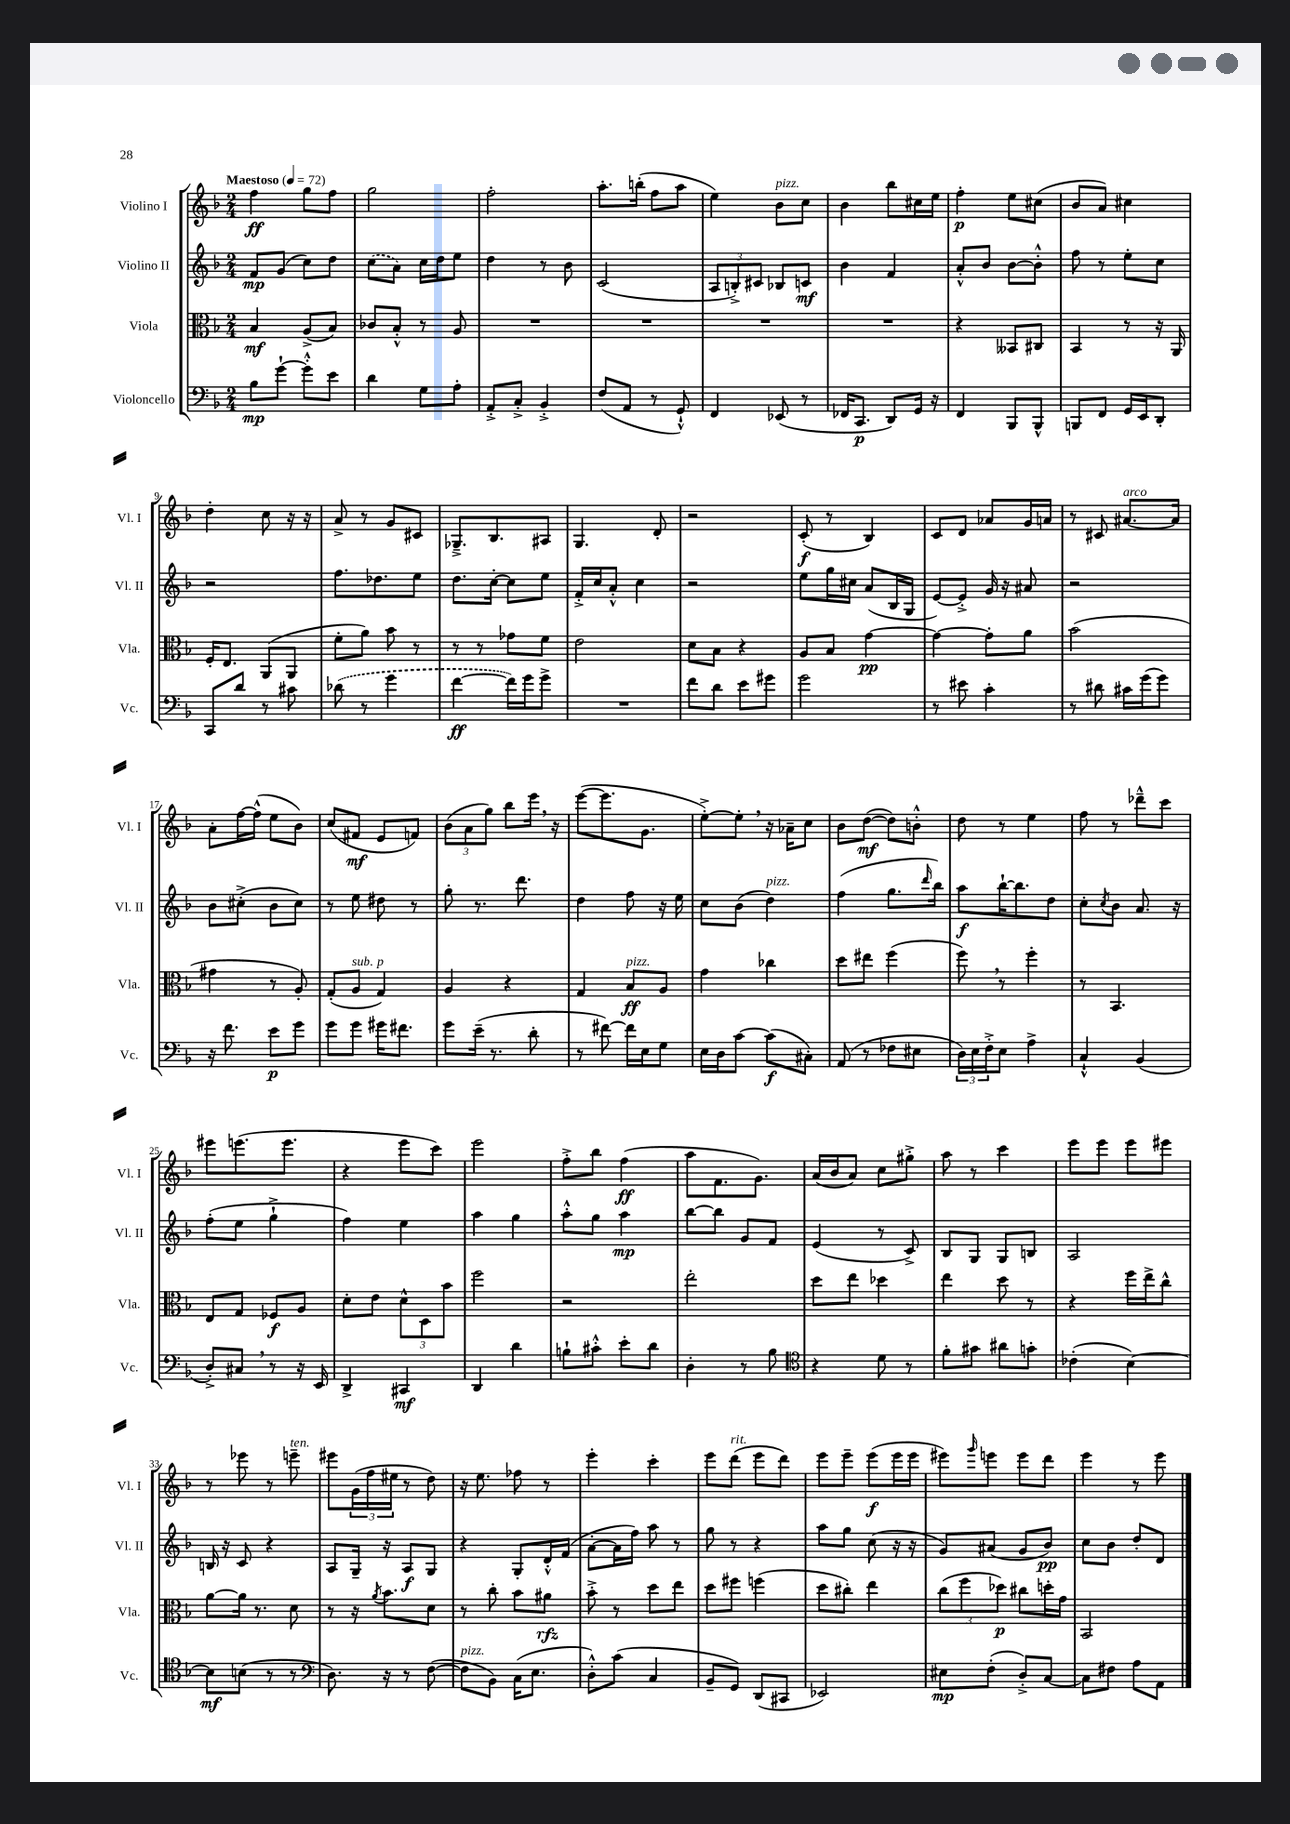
<<
\new StaffGroup <<
\new Staff = "s0" \with { instrumentName = "Violino I" shortInstrumentName = "Vl. I" } {
    \clef treble \key f \major \numericTimeSignature \time 2/4 \tempo "Maestoso" 4 = 72
    f''4\ff g''8 f''8 |
    g''2 |
    f''2-. |
    a''8.-. b''16-.( f''8 a''8 |
    e''4) bes'8^\markup { \italic "pizz." } c''8 |
    bes'4 bes''8 cis''16 e''16 |
    f''4-.\p e''8 cis''8( |
    bes'8 a'8) cis''4 |
    d''4-. c''8 r16 r16 |
    a'8-> r8 g'8 cis'8 |
    ges8.---> bes8. ais8 |
    g4. d'8-. |
    r2 |
    c'8-.\f( r8 bes4) |
    c'8 d'8 aes'8 g'16 a'16 |
    r8 cis'8 ais'8.~^\markup { \italic "arco" } ais'16 |
    a'8-. f''16~ f''16-^( e''8 bes'8) |
    c''8( fis'8\mf e'8 f'8) |
    \tuplet 3/2 { bes'8( a'8 g''8) } bes''8 e'''16 \breathe r16 |
    e'''8~( e'''8. g'8. |
    e''8~-.->) e''8-. \breathe r16 aes'16-- c''8 |
    bes'8 d''8~\mf( d''8) b'8-.-^ |
    d''8 r8 e''4 |
    f''8 r8 des'''8---^ c'''8 |
    eis'''8 e'''8.( e'''8. |
    r4 e'''8 c'''8) |
    e'''2 |
    f''8-.-> bes''8 f''4\ff( |
    a''8 f'8. g'8.) |
    a'16( bes'16 a'8) c''8 gis''8-.-> |
    a''8 r8 c'''4 |
    e'''8 e'''8 e'''8 eis'''8 |
    r8 ees'''8 r8 e'''8--^\markup { \italic "ten." } |
    eis'''8 \tuplet 3/2 { g'16( f''16 eis''16 } r8 d''8) |
    r16 e''8. fes''8 r8 |
    e'''4-. c'''4-. |
    e'''8 d'''8^\markup { \italic "rit." }( e'''8 d'''8) |
    e'''8 e'''8-- e'''8\f( e'''16 e'''16 |
    eis'''8) \grace { g'''16 } e'''8 e'''8 d'''8 |
    e'''4 r8 e'''8 \bar "|." |
}
\new Staff = "s1" \with { instrumentName = "Violino II" shortInstrumentName = "Vl. II" } {
    \clef treble \key f \major \numericTimeSignature \time 2/4
    f'8\mp g'8( c''8) d''8 |
    \once \slurDashed c''8( a'8) c''16 d''16 e''8 |
    d''4 r8 bes'8 |
    c'2( |
    \tuplet 3/2 { a8 b8-.->) cis'8 } bes8 c'8\mf |
    bes'4 f'4 |
    a'8-.-^ bes'8 bes'8~ bes'8-.-^ |
    f''8 r8 e''8-. c''8 |
    r2 |
    f''8. des''8. e''8 |
    d''8. c''16~-. c''8 e''8 |
    f'16-.-> c''16 a'8-.-^ c''4 |
    r2 |
    e''8 g''16 cis''16 a'8( bes16 g16 |
    e'8~) e'8-.-> g'16 r16 ais'8 |
    r2 |
    bes'8 cis''8-.->( bes'8 cis''8) |
    r8 e''8 dis''8 r8 |
    g''8-. r8. d'''8. |
    d''4 f''8 r16 e''16 |
    c''8 bes'8( d''4^\markup { \italic "pizz." }) |
    f''4( g''8. \grace { d'''16 } bes''16) |
    a''8\f bes''16~-! bes''8. d''8 |
    c''8-. \acciaccatura { c''8 } bes'8 a'8. r16 |
    f''8-.( e''8 g''4-!-> |
    f''4) e''4 |
    a''4 g''4 |
    a''8-.-^ g''8 a''4\mp |
    bes''8~ bes''8 g'8 f'8 |
    e'4( r8 c'8->) |
    bes8 g8 g8 b8 |
    a2 |
    b16 r16 c'8 r4 |
    a8 g16-- r16 a8\f g8 |
    r4 g8-. d'16-.-^ f'16( |
    a'8~-. a'16 f''16) a''8 r8 |
    g''8 r8 r4 |
    a''8 g''8 c''8( r16 r16 |
    g'8) ais'8( g'8 bes'8\pp) |
    c''8 bes'8 d''8-. d'8 \bar "|." |
}
\new Staff = "s2" \with { instrumentName = "Viola" shortInstrumentName = "Vla." } {
    \clef alto \key f \major \numericTimeSignature \time 2/4
    bes4\mf a8->( bes8) |
    ces'8 bes8-.-^ r8 a8 |
    R2 |
    R2 |
    R2 |
    R2 |
    r4 beses,8 cis8 |
    bes,4 r8 r16 a,16 |
    f16-. e8. a,8( a,8 |
    f'8-. a'8) bes'8 r8 |
    r8 r8 ges'8 f'8 |
    e'2 |
    d'8 bes8 r4 |
    a8 bes8 g'4~\pp |
    g'4~ g'8-. a'8 |
    bes'2( |
    gis'4 r8 a8-.) |
    g8-.( a8^\markup { \italic "sub. p" } g4) |
    a4 r4 |
    g4 bes8\ff^\markup { \italic "pizz." } a8 |
    g'4 ces''4 |
    d''8 eis''8 f''4( |
    f''8) \breathe r8 f''4-. |
    r8 bes,4. |
    e8 g8 fes8\f a8 |
    d'8-. e'8 \tuplet 3/2 { d'8-^ d8 bes'8 } |
    f''2 |
    r2 |
    e''2-. |
    d''8 e''8 des''4 |
    e''4 d''8 r8 |
    r4 f''16 e''16-> c''8-^ |
    a'8~ a'16 r8. d'8 |
    r8 r16 \acciaccatura { a'8 } bes'8. d'8 |
    r8 c''8-. bes'8 ais'8\rfz |
    bes'8-.-> r8 d''8 e''8 |
    d''8 fis''8 f''4( |
    d''8 cis''8-.) e''4 |
    \tuplet 3/2 { c''8( f''8 des''8\p) } cis''8 d''16-. g'16 |
    bes,2 \bar "|." |
}
\new Staff = "s3" \with { instrumentName = "Violoncello" shortInstrumentName = "Vc." } {
    \clef bass \key f \major \numericTimeSignature \time 2/4
    bes8\mp g'8~-! g'8-.-^ e'8 |
    d'4 g8 a8-. |
    a,8-.-> c8-.-> bes,4-.-> |
    f8( a,8 r8 g,8-!-^) |
    f,4 ees,8( r8 |
    fes,16 c,8.\p d,8) g,16 r16 |
    f,4 bes,,8 bes,,8-^ |
    b,,8 f,8 g,16 e,16 d,8-. |
    c,8 d'8 r8 cis'8 |
    \once \slurDashed des'8( r8 g'4 |
    f'4~\ff f'16) g'16 g'8-> |
    R2 |
    f'8 d'8 e'8 gis'8 |
    g'2 |
    r8 eis'8 c'4-. |
    r8 dis'8 cis'16 g'16( g'8) |
    r16 f'8. e'8\p g'8 |
    g'8 g'8 gis'16 fis'8. |
    g'8 e'16--( r8. d'8-. |
    r8 fis'8~) fis'16 e16 g8 |
    e16 d16 c'8~ c'8\f( cis8-.) |
    a,8( r8 fes8 eis8 |
    \tuplet 3/2 { d16) e16 f16-.-> } e8 a4-> |
    c4-!-^ bes,4( |
    d8-.->) cis8 \breathe r8 r16 e,16 |
    d,4-> cis,4\mf |
    d,4 d'4 |
    b8-! cis'8-.-^ e'8-. d'8 |
    d4-. r8 bes8 |
    \clef tenor r4 d'8 r8 |
    f'8-. gis'8 ais'8 g'8-. |
    ces'4-.( bes4~) |
    bes8\mf b8( r8 r8 |
    \clef bass d8.) r16 r8 f8~( |
    f8^\markup { \italic "pizz." } bes,8) c16( e8. |
    d8-.-^) c'8( c4 |
    bes,8-- g,8) d,8( cis,8 |
    ees,2) |
    eis8\mp f8-.( d8-.->) c8~ |
    c8 fis8 a8 a,8 \bar "|." |
}
>>
>>
